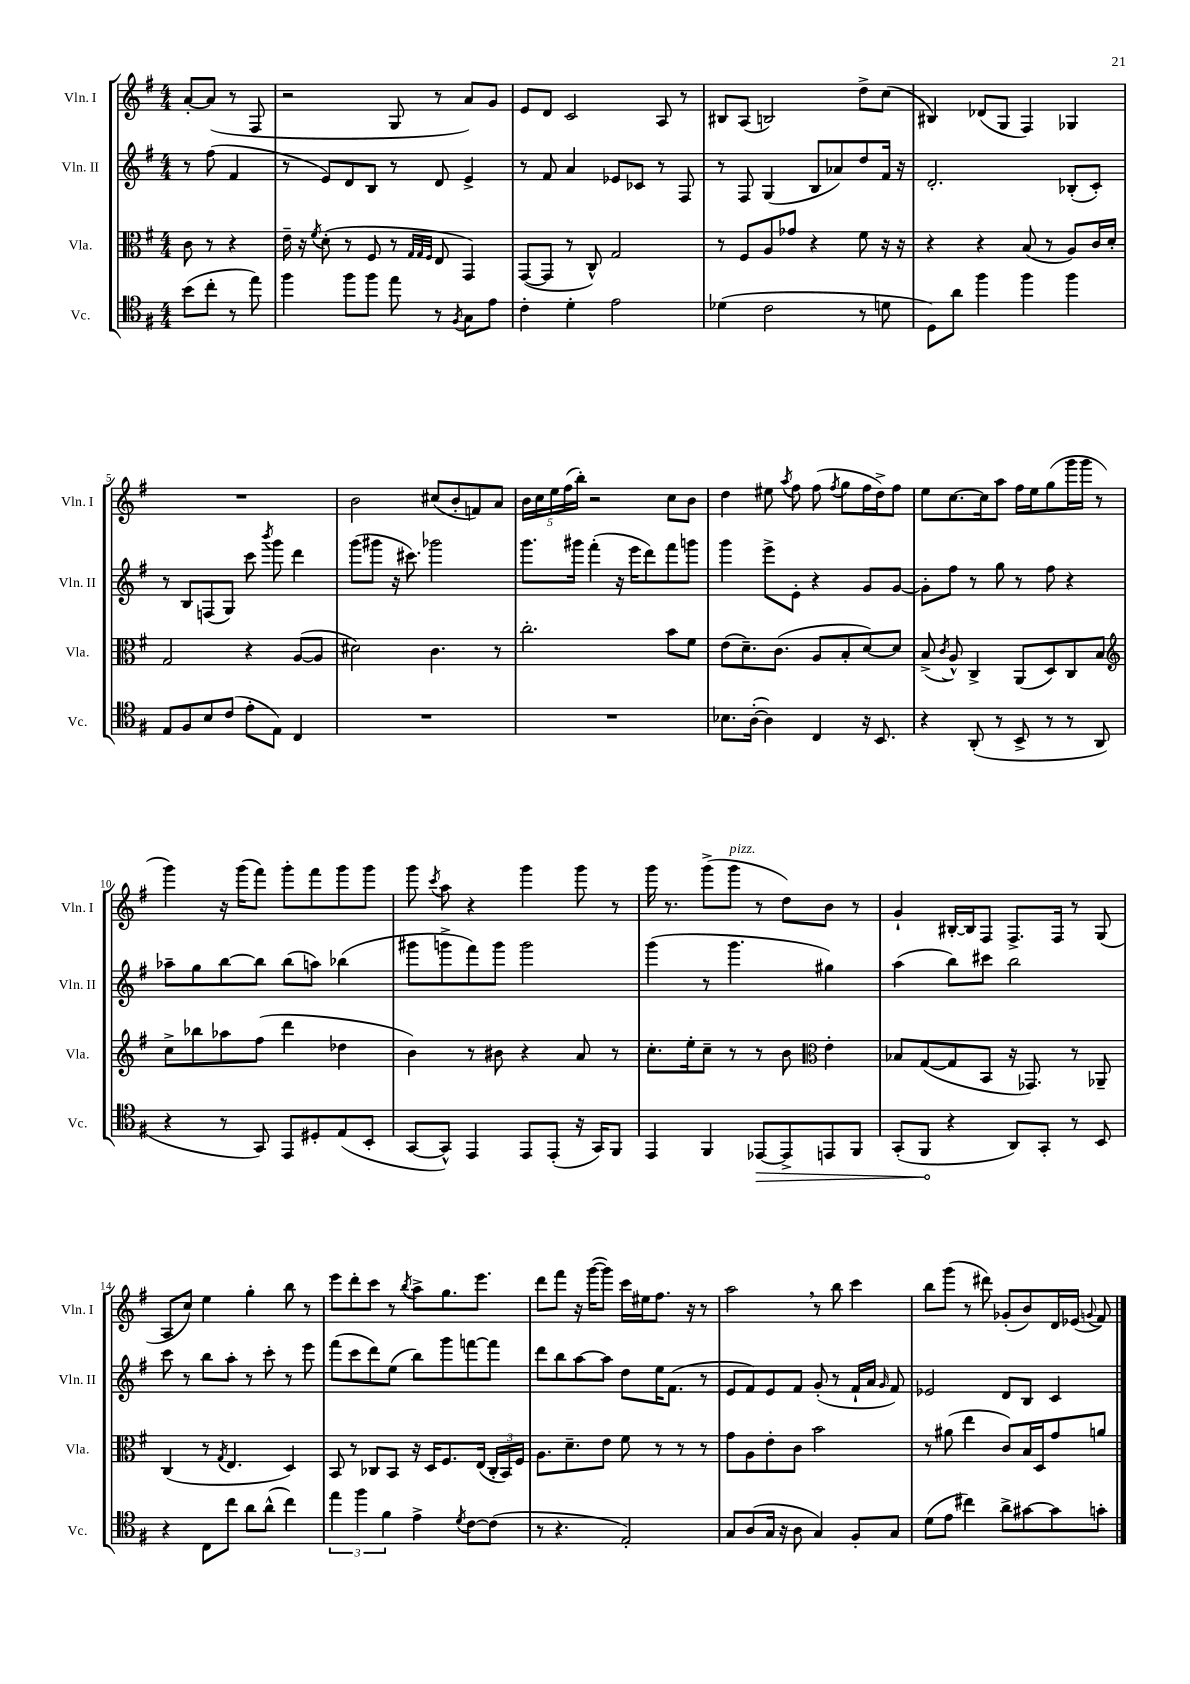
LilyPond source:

<<
\new StaffGroup <<
\new Staff = "s0" \with { instrumentName = "Vln. I" shortInstrumentName = "Vln. I" } {
    \clef treble \key g \major \numericTimeSignature \time 4/4 \partial 2
    \autoBeamOff a'8[~-. a'8]( r8 fis8 |
    r2 g8 r8 a'8[) g'8] |
    e'8[ d'8] c'2 a8 r8 |
    bis8[ a8]( b2) d''8[-> c''8]( |
    bis4) des'8[( g8] fis4) ges4 |
    R1 |
    b'2 cis''8[( b'8-. f'8) a'8] |
    \tuplet 5/4 { b'16[ c''16 e''16 fis''16( b''16]-.) } r2 c''8[ b'8] |
    d''4 eis''8 \acciaccatura { a''8 } fis''8 fis''8( \acciaccatura { fis''8 } g''8[ fis''16 d''16->) fis''8] |
    e''8[ c''8.~ c''16 a''8] fis''16[ e''16 g''8( g'''16 g'''16] r8 |
    g'''4) r16 g'''16[( fis'''8]) g'''8[-. fis'''8 g'''8 g'''8] |
    g'''8 \acciaccatura { c'''8 } a''8 r4 g'''4 g'''8 r8 |
    g'''16 r8. g'''8[->( g'''8]^\markup { \italic "pizz." } r8 d''8[) b'8] r8 |
    g'4-! bis16[~-. bis16 fis8] fis8.[-> fis16] r8 g8( |
    a8[ c''8]) e''4 g''4-. b''8 r8 |
    e'''8[ d'''8-. c'''8] r8 \acciaccatura { b''8 } a''8[-> g''8. e'''8.] |
    d'''8[ fis'''8] r16 g'''16[~( g'''8]) c'''16[ eis''16 fis''8.] r16 r8 |
    a''2 \breathe r8 b''8 c'''4 |
    b''8[ g'''8]( r8 dis'''8) ges'8[-.( b'8) d'16 ees'16]( \appoggiatura { g'8 } fis'8) \bar "|." |
}
\new Staff = "s1" \with { instrumentName = "Vln. II" shortInstrumentName = "Vln. II" } {
    \clef treble \key g \major \numericTimeSignature \time 4/4 \partial 2
    \autoBeamOff r8 fis''8( fis'4 |
    r8 e'8[) d'8 b8] r8 d'8 e'4-> |
    r8 fis'8 a'4 ees'8[ ces'8] r8 fis8 |
    r8 fis8 g4( b8[ aes'8) d''8 fis'16] r16 |
    d'2.-. bes8[-.( c'8]-.) |
    r8 b8[ f8( g8]) c'''8 \acciaccatura { b'''8 } g'''8 d'''4 |
    g'''8[( gis'''8] r16 cis'''8.) ges'''2 |
    g'''8.[ gis'''16] fis'''4-.( r16 e'''16[ d'''8) fis'''8 g'''8] |
    g'''4 e'''8[-> e'8]-. r4 g'8[ g'8]~ |
    g'8[-. fis''8] r8 g''8 r8 fis''8 r4 |
    aes''8[-- g''8 b''8~ b''8] b''8[( a''8]) bes''4( |
    gis'''8[ g'''8-> fis'''8) g'''8] g'''2 |
    g'''4( r8 g'''4. gis''4) |
    a''4( b''8[) cis'''8] b''2 |
    c'''8 r8 b''8[ a''8]-. r8 c'''8-. r8 e'''8 |
    fis'''8[( c'''8 d'''8) e''8]( b''8[) g'''8 f'''8~ f'''8] |
    d'''8[ b''8 a''8~ a''8] d''8[ e''16 fis'8.]( r8 |
    e'8[ fis'8) e'8 fis'8] g'8-.( r8 fis'16[-! a'16] \grace { g'16 } fis'8) |
    ees'2 d'8[ b8] c'4 \bar "|." |
}
\new Staff = "s2" \with { instrumentName = "Vla." shortInstrumentName = "Vla." } {
    \clef alto \key g \major \numericTimeSignature \time 4/4 \partial 2
    \autoBeamOff c'8 r8 r4 |
    e'16-- r16 \acciaccatura { fis'8 } d'8-.( r8 fis8 r8 \grace { g32[ g32 fis32] } e8 g,4) |
    g,8[~( g,8] r8 c8-^) g2 |
    r8 fis8[ a8 ges'8] r4 fis'8 r16 r16 |
    r4 r4 b8( r8 a8[) c'16 d'16]-. |
    g2 r4 a8[~( a8] |
    dis'2) c'4. r8 |
    c''2.-. b'8[ fis'8] |
    e'8[( d'8.--) c'8.]( a8[ b8-. d'8~) d'8] |
    b8->( \acciaccatura { c'8 } a8-^) c4-> a,8[( d8) c8 b8] |
    \clef treble c''8[-> bes''8 aes''8 fis''8]( d'''4 des''4 |
    b'4) r8 bis'8 r4 a'8 r8 |
    c''8.[-. e''16-. c''8]-- r8 r8 b'8 \clef alto e'4-. |
    bes8[ g8~( g8 b,8] r16 ges,8.) r8 aes,8-- |
    c4( r8 \acciaccatura { g8 } e4. d4) |
    b,8 r8 ces8[ b,8] r16 d16[ fis8. e16]( \tuplet 3/2 { ces16[-. b,16) fis16] } |
    a8.[ d'8.-- e'8] fis'8 r8 r8 r8 |
    g'8[ a8 e'8-. c'8] b'2 |
    r8 ais'8( e''4 c'8[) b16 d16 g'8 a'8] \bar "|." |
}
\new Staff = "s3" \with { instrumentName = "Vc." shortInstrumentName = "Vc." } {
    \clef tenor \key g \major \numericTimeSignature \time 4/4 \partial 2
    \autoBeamOff b'8[( c''8]-. r8 e''8) |
    fis''4 fis''8[ fis''8] e''8 r8 \acciaccatura { fis8 } g8[ e'8] |
    c'4-. d'4-. e'2 |
    des'4( c'2 r8 d'8 |
    d8[) a'8] fis''4 fis''4 fis''4 |
    e8[ fis8 b8 c'8]( e'8[-. e8]) c4 |
    R1 |
    R1 |
    bes8.[ a16]~-.( a4) c4 r16 b,8. |
    r4 a,8-.( r8 b,8-> r8 r8 a,8 |
    r4 r8 g,8) e,8[ dis8-. e8( b,8]-. |
    g,8[~ g,8]-^) e,4 e,8[ e,8]-.( r16 g,16[) fis,8] |
    e,4 fis,4 \once \override Hairpin.circled-tip = ##t ees,8[~\> ees,8-> e,8 fis,8] |
    g,8[-.( fis,8]\! r4 a,8[) g,8]-. r8 b,8 |
    r4 c8[ c''8] a'8[ a'8]-^( c''4) |
    \tuplet 3/2 { e''4 fis''4 fis'4 } e'4-> \acciaccatura { d'8 } c'8[~ c'8]( |
    r8 r4. e2-.) |
    g8[ a8( g16] r16 a8 g4) fis8[-. g8] |
    d'8[( e'8] cis''4) a'8[-> gis'8~ gis'8 g'8]-. \bar "|." |
}
>>
>>
